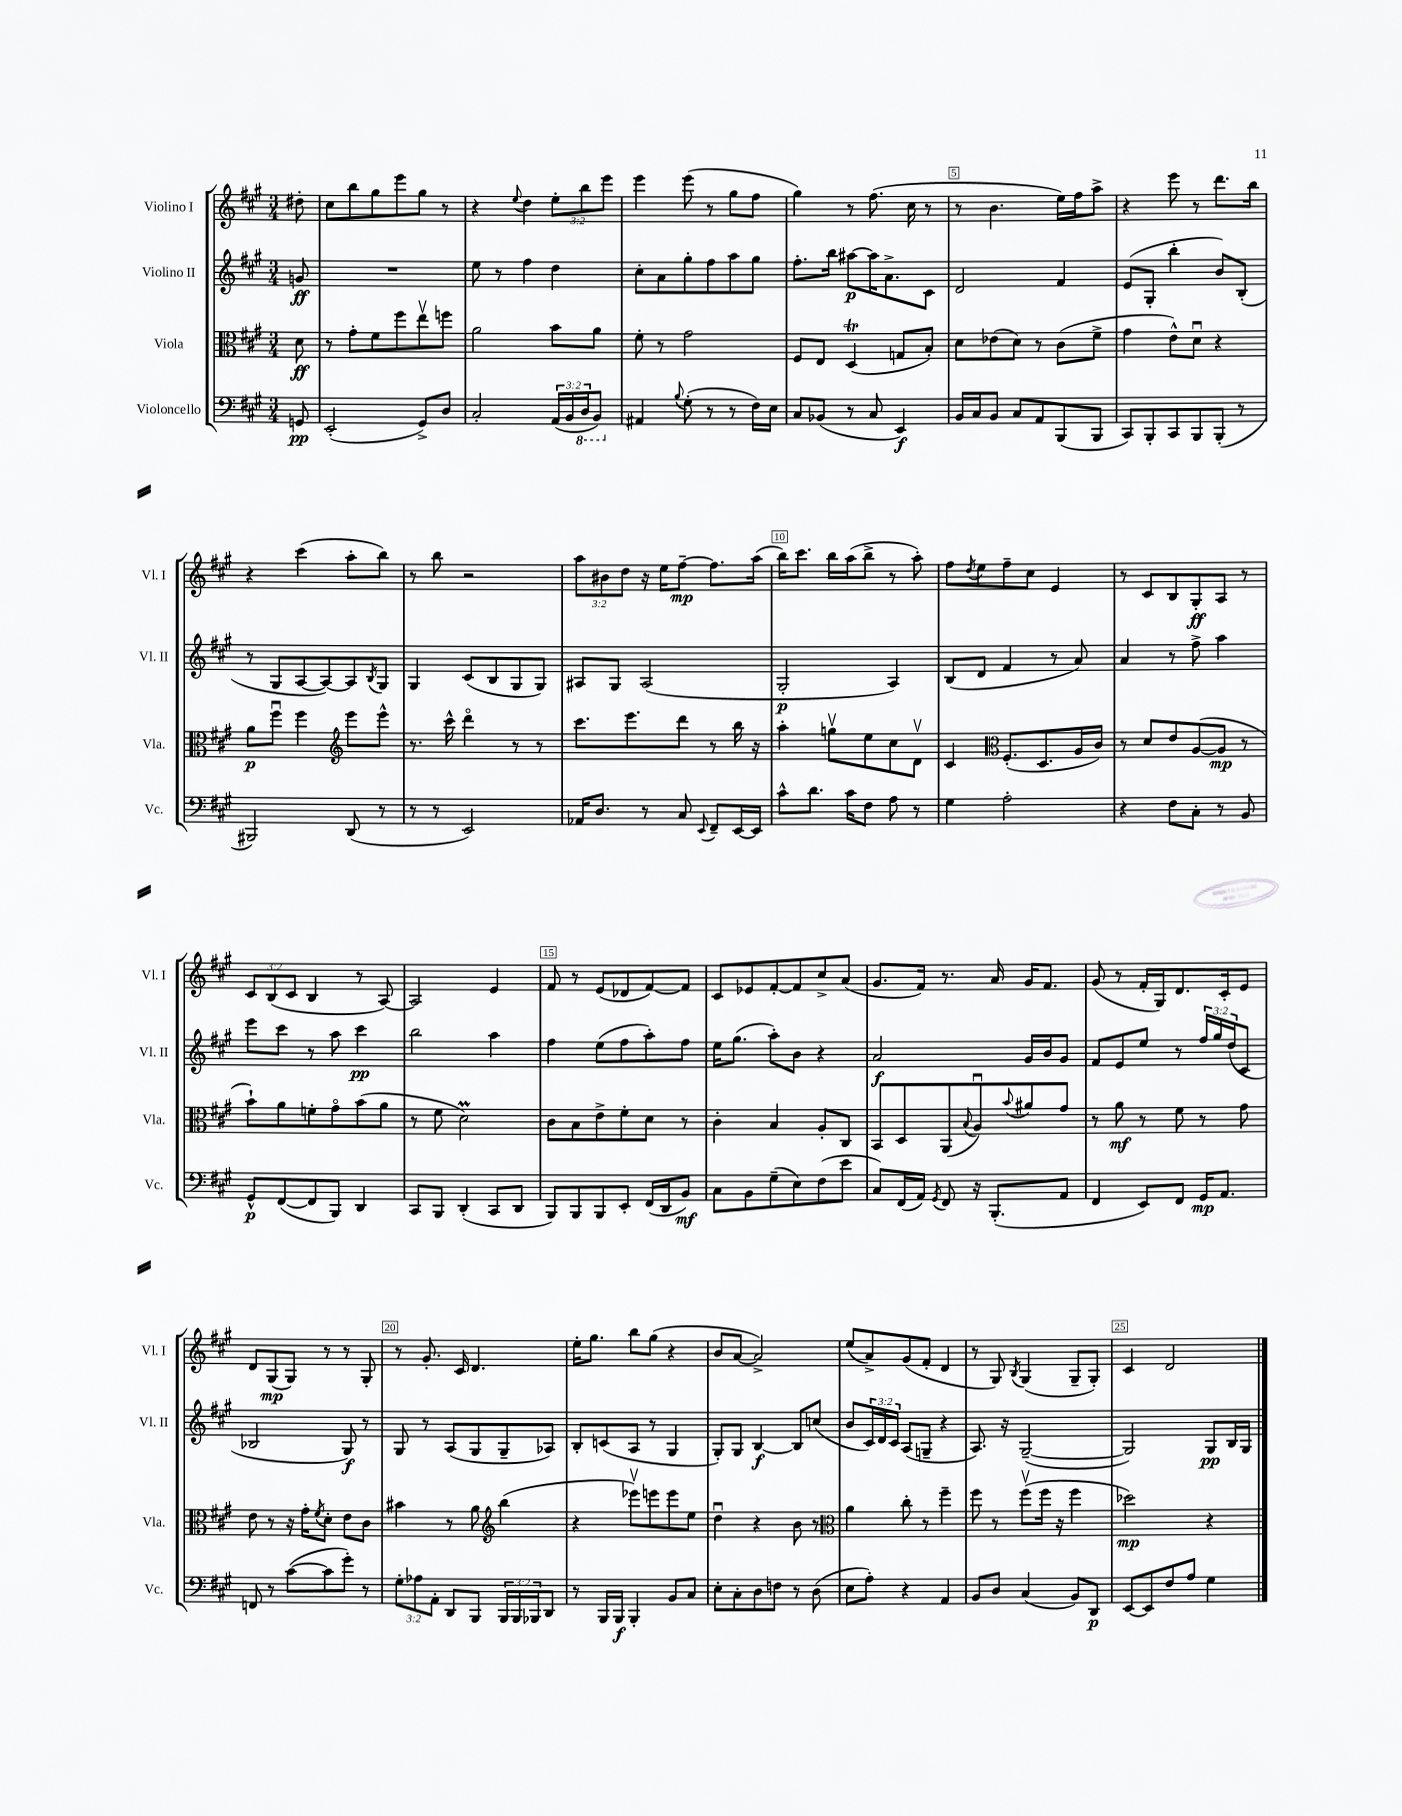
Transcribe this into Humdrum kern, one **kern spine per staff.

**kern	**kern	**kern	**kern
*staff4	*staff3	*staff2	*staff1
*clefF4	*clefC3	*clefG2	*clefG2
*k[f#c#g#]	*k[f#c#g#]	*k[f#c#g#]	*k[f#c#g#]
*M3/4	*M3/4	*M3/4	*M3/4
8GG/	8d\	8g/	8dd#'\
=	=	=	=
(2EE'/	8r	2.r	8cc#\L
.	8g#'\L	.	8bb\
.	8f#\	.	8gg#\
.	8ff#\	.	8eee\
8GG#^/L)	8eev\	.	8gg#\J
8D/J	8ff\J	.	8r
=	=	=	=
2C#'/	2a\	8ee\	4r
.	.	8r	.
.	.	.	8qqee/
.	.	4ff#\	4dd\
(24AA/LL	8b\L	4dd\	12ee'\L
24BB/	.	.	.
24DD/J	.	.	12bb\
8BBB/J)	8a\J	.	.
.	.	.	12eee\J
=	=	=	=
4AA#/	8f#'\	8cc#'\L	4eee\
.	8r	8a\	.
8qqB/	.	.	.
(8G#'\	2g#\	8gg#'\	(8eee\
8r	.	8ff#\	8r
8r	.	8aa\	8gg#\L
16F#\LL)	.	8gg#\J	8ff#\J
16E\JJ	.	.	.
=	=	=	=
8C#/L	8F#/L	8.ff#'\L	4gg#\)
(8BB-/J	8E/J	.	.
.	.	16bb\Jk	.
8r	(4D/	[8aa#\L	8r
8C#/	.	16aa#\]K	(8.ff#\
.	.	8.a^\	.
4EE/)	8G/L	.	.
.	.	.	16cc#\
.	8B'/J)	8c#\J	8r
=	=	=	=
16BB/LL	8d\L	2d/	8r
16C#/J	.	.	.
8BB/J	(8e-\	.	4.b\
8C#/L	8d\J)	.	.
8AA/	8r	.	.
(8BBB/	(8c#\L	4f#/	16ee\LL)
.	.	.	16ff#\J
8BBB/J	8f#^\J	.	8aa^\J
=	=	=	=
8CC#/L)	4g#\	(8e/L	4r
8BBB'/	.	8G#'/J	.
8CC#/	8e^^\L)	4bb'\	8eee\
8BBB/	8du\J	.	8r
(8BBB'/J	4r	8b/L)	8.ddd\L
8r	.	(8B'/J	.
.	.	.	16bb\Jk
=	=	=	=
2BBB#/)	8a\L	8r	4r
.	8ff#u\J	8G#/L	.
.	4ff#\	[8A/	(4ccc#\
.	.	8A/_)	.
*	*clefG2	*	*
(8DD/	8eee\L	8A/]	8aa'\L
.	.	8qB/	.
8r	8eee^^\J	8G#/J	8bb\J)
=	=	=	=
8r	8.r	4G#/	8r
8r	.	.	8bb\
.	16ccc#^^\	.	.
2EE/)	4dddo\	(8c#/L	2r
.	.	8B/	.
.	8r	8G#/	.
.	8r	8G#/J)	.
=	=	=	=
16AA-/LK	8.ccc#\L	8A#/L	12aa\L
8.D/J	.	.	.
.	.	.	12b#\
.	.	8G#/J	.
.	.	.	12dd\J
.	8.eee\	.	.
8r	.	(2A#/	16r
.	.	.	16ee\LK
8C#/	8ddd\J	.	[8ff#~\J
8qqEE/	.	.	.
8FF#~/L	8r	.	8.ff#\]L
[16EE/L	16bb\	.	.
16EE/]JJ	16r	.	(16aa\Jk
=	=	=	=
8c#^^\L	4aa'\	2G#'/	16bb\LK)
.	.	.	8.ccc#\J
8.d\J	.	.	.
.	8ggv\L	.	16bb\LL
16c#\LK	.	.	(16aa\J
8F#\J	8ee\	.	8bb^\J
8A\	8cc#\	4A/)	8r
8r	8dv\J	.	8aa'\)
=	=	=	=
4G#\	4c#/	(8B/L	8ff#\L
.	.	.	8qdd/
.	.	8d/J	8ee\
*	*clefC3	*	*
2A'\	(8.F#'/L	4f#/	8ff#~\
.	.	.	8cc#\J
.	8.D/	.	.
.	.	8r	4e/
.	16A/L	8a/)	.
.	16c#/JJ)	.	.
=	=	=	=
4r	8r	4a/	8r
.	8d/L	.	8c#/L
8F#\L	8e/	8r	8B/
8C#'\J	([8A/	8ff#^\	8G#'/
8r	8A/]J	4aa\	8A/J
8BB/	8r	.	8r
=	=	=	=
8GG#^^/L	8b`\L)	8eee\L	12c#/L
.	.	.	(12B/
([8FF#/	8a\	8ccc#\J	.
.	.	.	12c#/J
8FF#/]	8f'\	8r	4B/
8BBB/J)	8g#o\	8aa\	.
4DD/	(8b\	4ccc#\	8r
.	8a\J	.	[8A/)
=	=	=	=
8CC#/L	8r	2bb\	2A/]
8BBB/J	8f#\	.	.
(4DD'/	2d\)	.	.
8CC#/L	.	4aa\	4e/
8DD/J	.	.	.
=	=	=	=
8BBB/L)	8c#\L	4ff#\	8f#/
8BBB/	8B\	.	8r
8BBB/	8e^\	(8ee\L	(8e/L
8EE'/J	8f#'\	8ff#\	8d-/
(16FF#/LL	8d\J	8aa'\)	[8f#/)
16DD/J	.	.	.
8BB/J)	8r	8ff#\J	8f#/]J
=	=	=	=
8C#\L	4c#'\	16ee\LK	8c#/L
.	.	(8.gg#\J	.
8BB\	.	.	8e-/
(8G#~\	4B/	8aa'\L)	[8f#'/
8E\)	.	8b\J	8f#/]
(8F#\	8A'/L	4r	8cc#^/
8e\J	8C#/J	.	(8a/J
=	=	=	=
8C#/L)	8BB/L	2a/	8.g#/L
(16FF#/L	8D/	.	.
16AA/JJ)	.	.	16f#/Jk)
8qGG#/	.	.	.
8FF#/	(8AA/	.	8.r
.	8qqB/	.	.
16r	8Au/)	.	.
(8.BBB'/L	.	.	16a/
.	8qqb/	.	.
.	8a#/	16g#/LL	16g#/LK
.	.	16b/J	8.f#/J
8AA/J	8g#/J	8g#/J	.
=	=	=	=
4FF#/	8r	8f#/L	(8g#/
.	8a\	8e/	8r
8EE/L)	8r	8ee/J	16f#'/LL
.	.	.	16G#/J)
8FF#/J	8f#\	8r	8.d/
16GG#/LK	8r	24ff#/LL	.
.	.	24gg#/	.
8.AA/J	.	.	16c#'/k
.	.	(24dd/J	.
.	8g#\	8c#/J	8e/J
=	=	=	=
8FF/	8e\	2B-/	8d/L
8r	8r	.	(8G#/
([8c#\L	16r	.	8G#/J)
.	16g#'\LK	.	.
.	8qf#/	.	.
8c#\]	8d'\J	.	8r
8g#'\J)	8e\L	8G#/)	8r
8r	8c#\J	8r	8G#'/
=	=	=	=
12G#'\L	4b#\	8G#/	8r
12A-\	.	.	.
.	.	8r	8.g#'/
12AA'\J	.	.	.
8DD/L	8r	(8A/L	.
.	.	.	16c#/
8BBB/J	8a\	8G#/	4.d/
*	*clefG2	*	*
24BBB/LL	(4bb\	8G#~/	.
24BBB/	.	.	.
24BBB-/J	.	.	.
8DD/J	.	8A-/J)	.
=	=	=	=
8r	4r	8B'/L	16ee'\LK
.	.	.	8.gg#\J
16BBB/LL	.	(8c/	.
16BBB/JJ	.	.	.
4BBB'/	8eee-v\L)	8A/J	8bb\L
.	8eee\	8r	(8gg#\J
8BB/L	8eee\	4G#/	4r
8C#/J	8ee\J	.	.
=	=	=	=
8E'\L	4ddu\	8G#'/L)	8b/L
8C#'\	.	8G#/J	[8a/J
8D\	4r	[4B/	2a^/])
8F\J	.	.	.
8r	8b\	8B/]L	.
(8D\	8r	(8cc/J	.
=	=	=	=
*	*clefC3	*	*
8E\L	4a\	8b/L	(8ee/L
8A'\J)	.	24c#/L)	8a^/)
.	.	24d/	.
.	.	24c#/JJ	.
4r	8cc#'\	(8A/L	(8g#/
.	8r	8G~/J	8f#'/J
4AA/	4ff#~\	4r	4d/
=	=	=	=
8BB/L	8ff#\	8.A/)	8r
8D/J	8r	.	8G#/)
.	.	16r	.
.	.	.	8qB/
(4C#/	(8ff#v\L	([2G#~/	(4G#/
.	16ff#\Jk	.	.
.	16r	.	.
8BB/L)	4ff#\	.	8G#~/L
8DD/J	.	.	8G#'/J)
=	=	=	=
[8EE/L	2dd-\)	2G#/])	4c#/
8EE/]	.	.	.
8F#/	.	.	2d/
8A/J	.	.	.
4G#\	4r	8G#/L	.
.	.	16B/L	.
.	.	16G#/JJ	.
==	==	==	==
*-	*-	*-	*-
